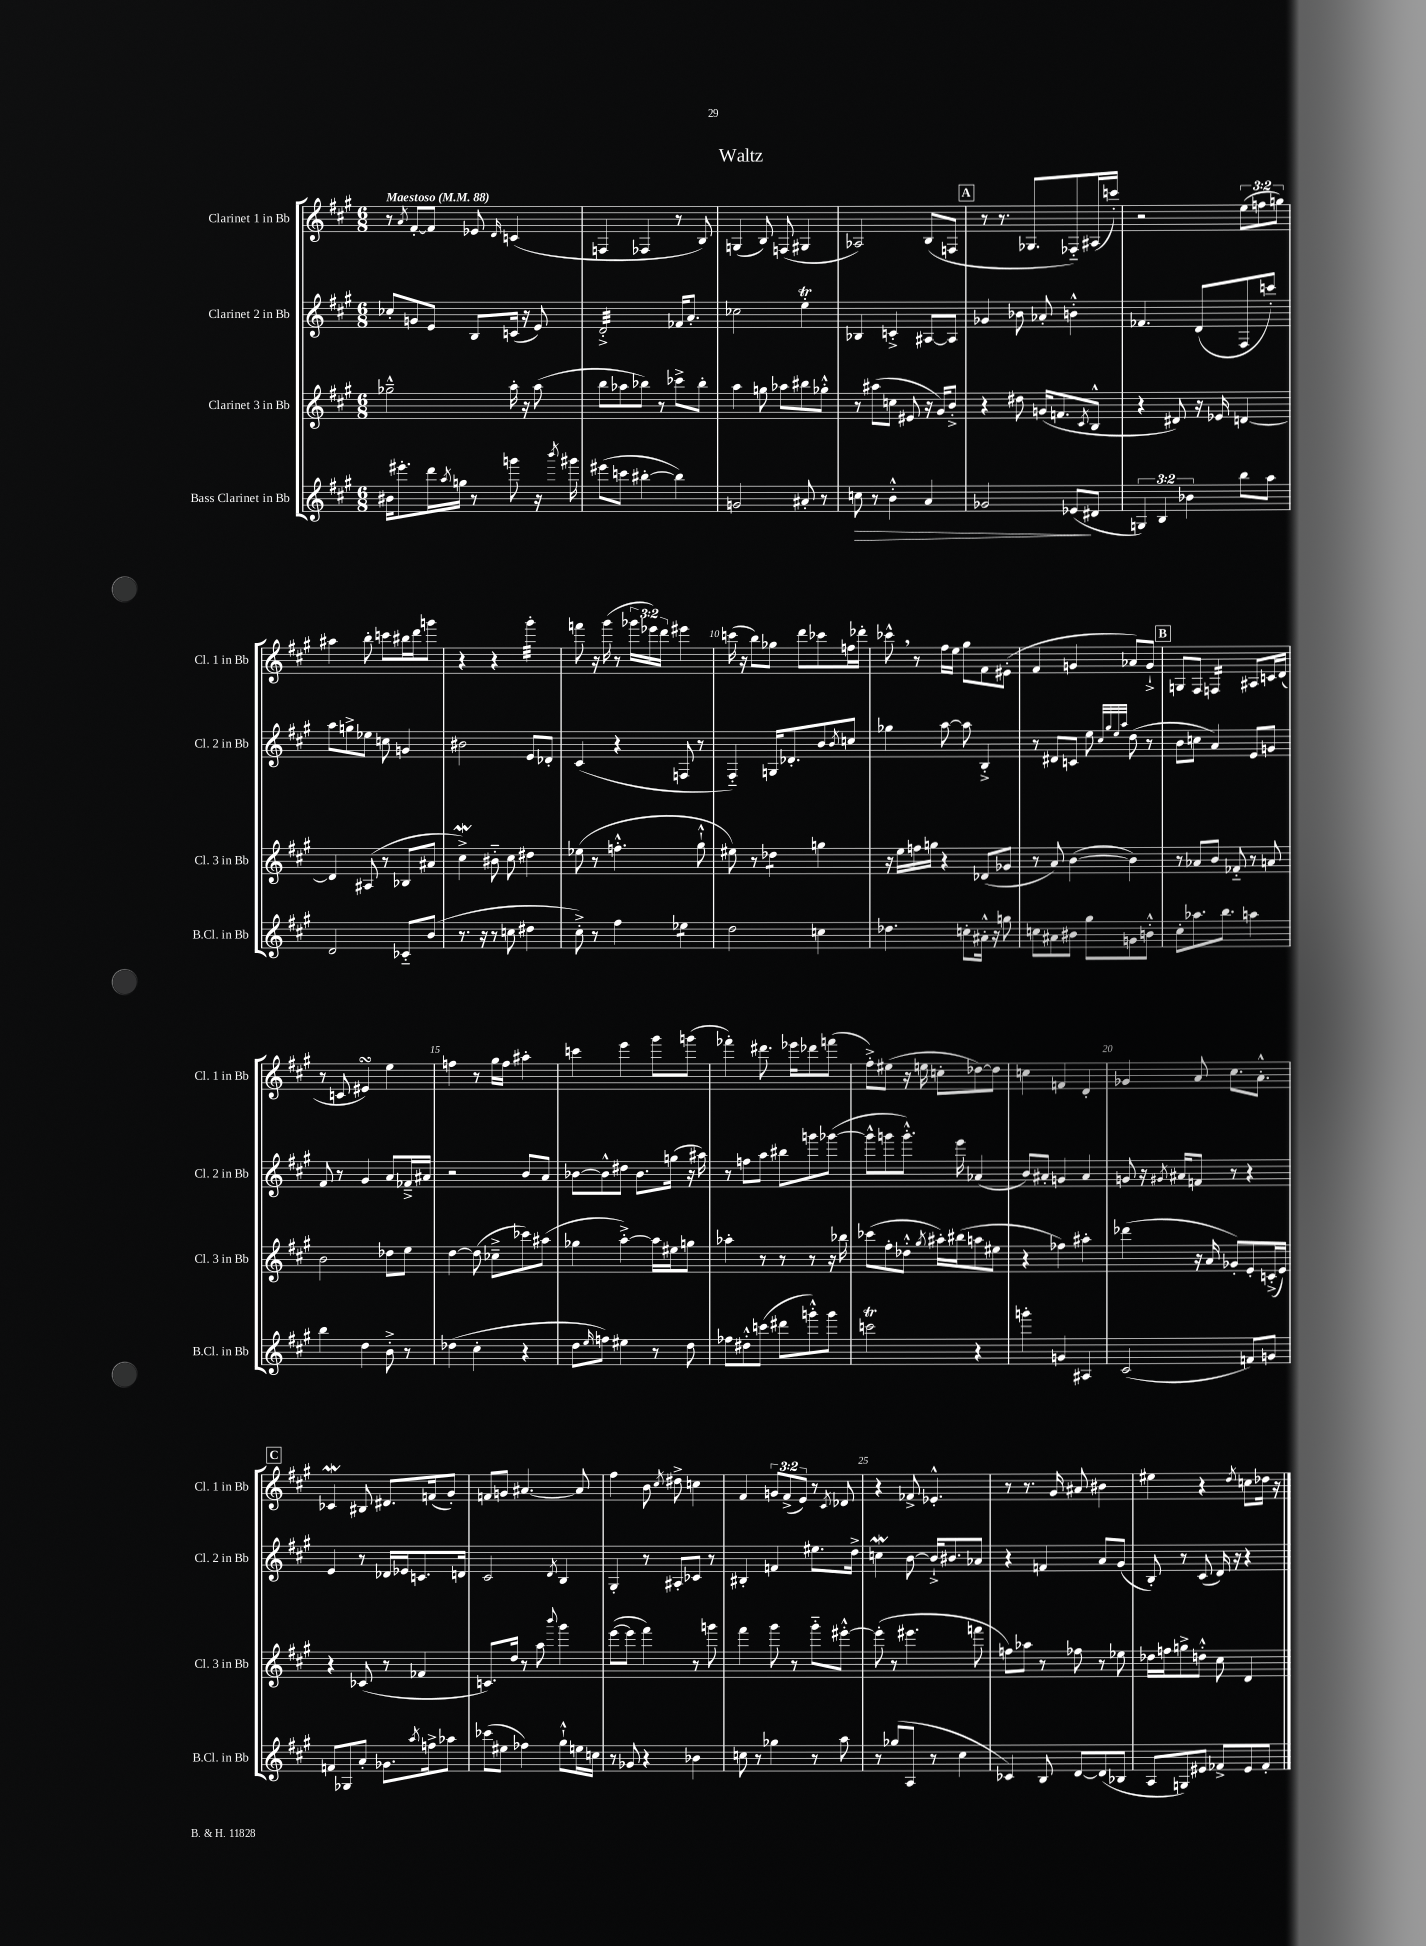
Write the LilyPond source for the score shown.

\header { title = "Waltz" }
<<
\new StaffGroup <<
\new Staff = "s0" \with { instrumentName = "Clarinet 1 in Bb" shortInstrumentName = "Cl. 1 in Bb" } {
    \clef treble \key a \major \numericTimeSignature \time 6/8 \override Staff.TupletNumber.text = #tuplet-number::calc-fraction-text \tempo "Maestoso" 4 = 88
    r8 \acciaccatura { a'8 } fis'8~-. fis'8 ees'8 \grace { d'16 } c'4( |
    f4 fes4 r8 b8) |
    g4( b8) f8( gis4 |
    aes2) b8( f8 |
    \mark \markup { \box "A" } r8 r8. ges8. fes8-_) ais16( c'''16-.) |
    r2 \tuplet 3/2 { e''8( f''8 g''8) } |
    ais''4 b''8-. c'''8 bis''16 d'''16 g'''8 |
    r4 r4 gis'''4:32-. |
    f'''8 r16 gis'''16( r8 \tuplet 3/2 { ges'''16 ees'''16) d'''16 } eis'''4 |
    c'''16( r16 b''8) ges''8 d'''8 ces'''8 f''16 des'''16-. |
    ces'''8-^ \breathe r8 fis''16 e''16 gis''8 fis'8 eis'8-.( |
    fis'4 g'4 aes'8) g'8-!-> |
    \mark \markup { \box "B" } g8 fis8 f4:16 ais8 c'16 d'16( |
    r8 c'8 eis'4\turn) e''4 |
    f''4 r8 gis''16 f''16 ais''4-. |
    c'''4 e'''4 gis'''8 g'''8( |
    fes'''4-.) dis'''8. ees'''16 des'''8 f'''8( |
    fis''8-.->) eis''8( r16 e''16 c''8-. des''8~) des''8 |
    c''4 f'4 d'4-. |
    ges'4 a'8 cis''8. a'8.-.-^ |
    \mark \markup { \box "C" } ces'4\mordent bis8 dis'8. f'16( gis'8-.) |
    f'8 g'8 ais'4.~ ais'8 |
    fis''4 b'8 \acciaccatura { cis''8 } dis''8-> c''4 |
    fis'4 \tuplet 3/2 { g'8 fis'8->( e'8) } r8 \acciaccatura { cis'8 } des'8 |
    r4 fes'8-> ees'4.-.-^ |
    r8 r8. gis'16 ais'8 bis'4 |
    eis''4 r4 \acciaccatura { d''8 } c''8 des''16 r16 \bar "|." |
}
\new Staff = "s1" \with { instrumentName = "Clarinet 2 in Bb" shortInstrumentName = "Cl. 2 in Bb" } {
    \clef treble \key a \major \numericTimeSignature \time 6/8
    ces''8-. g'8 e'8 b8 c'16( r16 e'8) |
    d'2:32-.-> fes'16 a'8.-. |
    ces''2 e''4-.\trill |
    bes4 c'4-.-> ais8~ ais8 |
    \mark \markup { \box "A" } ges'4 bes'8 aes'8-. b'4-.-^ |
    fes'4. d'8( fis8 c'''8-.) |
    a''8 g''8-> ees''8 c''8 g'4 |
    bis'2 e'8 des'8-. |
    cis'4( r4 f8 r8 |
    fis4-_) g16 des'8.-. b'8 \acciaccatura { b'8 } c''8 |
    ges''4 a''8~ a''8 b4-.-> |
    r8 dis'8 c'8 e''8 \grace { cis''32 gis''32 e''32 a''32 } d''8( r8 |
    \mark \markup { \box "B" } b'8 c''8 a'4) e'8 g'8 |
    fis'8 r8 gis'4 a'8 fes'16---> ais'16 |
    r2 b'8 a'8 |
    bes'8~ bes'8-^ dis''8 bes'8. g''16( r16 ais''16) |
    r8 f''8 a''8 bis''8 g'''8 ges'''8~( |
    ges'''8-^ g'''8 g'''8.-.-^) e'''16 aes'4( |
    b'8) ais'8-. g'4 ais'4 |
    g'8 r16 \acciaccatura { gis'8 } ais'16 f'8 r8 r4 |
    \mark \markup { \box "C" } e'4 r8 des'16 ees'16 c'8. d'16 |
    cis'2 \acciaccatura { d'8 } b4 |
    gis4-. r8 ais8-. ces'8 r8 |
    bis4-. f'4 eis''8. d''16-> |
    c''4\mordent b'8~ b'16-!-> bis'8. aes'8 |
    r4 f'4 a'8 gis'8( |
    b8-.) r8 cis'8( d'16) r16 r4 \bar "|." |
}
\new Staff = "s2" \with { instrumentName = "Clarinet 3 in Bb" shortInstrumentName = "Cl. 3 in Bb" } {
    \clef treble \key a \major \numericTimeSignature \time 6/8
    ges''2---^ a''16-. r16 a''8( |
    b''8 aes''8 bes''8) r8 ces'''8-> bes''8-. |
    a''4 g''8 aes''8 bis''8 ges''8-.-^ |
    r8 ais''8( c''8 eis'8 r16 gis'16) b'8-.-> |
    \mark \markup { \box "A" } r4 dis''8 g'16( f'8. \acciaccatura { cis'8 } b8-^ |
    r4 dis'8) r16 ees'16 d'4~ |
    d'4 ais8( r8 bes8 ais'8 |
    cis''4->\mordent) bis'8-_ cis''8 dis''4 |
    ees''8( r8 f''4.-.-^ gis''8-!-^ |
    eis''8) r8 des''4:8 g''4 |
    r16 e''16 f''16 g''16 r4 des'8( ges'8 |
    r8 a'8) b'4~( b'4) |
    \mark \markup { \box "B" } r8 aes'8 b'8 fes'8-_ r8 a'8 |
    b'2 des''8 e''8 |
    d''4~ d''8( ces''8---> ces'''8) ais''8( |
    ges''4 a''4~-.->) a''16 eis''16 g''8 |
    aes''4-. r8 r8 r8 r16 bes''16 |
    ces'''8( fis''8-. des''8-.-^ \acciaccatura { gis''8 } ais''16-.) bis''16( a''8 eis''8 |
    r4 fes''4) ais''4-. |
    des'''4( r16 a'16 ges'8-.) e'8-. c'16-.->( e'16) |
    \mark \markup { \box "C" } r4 ces'8( r8 fes'4 |
    c'8.) d''16 r8 a''8 \appoggiatura { b'''8 } gis'''4 |
    e'''8~( e'''8 fis'''4) r8 g'''8 |
    fis'''4 gis'''8 r8 gis'''8-_ eis'''8~-.-^ |
    eis'''8-.( r8 eis'''4. f'''8 |
    f''8) aes''8 r8 fes''8 r8 ees''8 |
    des''16 f''16 g''8-> d''8-.-^ cis''8 d'4 \bar "|." |
}
\new Staff = "s3" \with { instrumentName = "Bass Clarinet in Bb" shortInstrumentName = "B.Cl. in Bb" } {
    \clef treble \key a \major \numericTimeSignature \time 6/8 \override Staff.TupletNumber.text = #tuplet-number::calc-fraction-text
    bis'16 eis'''8.-. d'''16 \acciaccatura { a''8 } g''16 r8 g'''8 r16 \acciaccatura { b'''8 } gis'''16 |
    eis'''8( c'''8 bis''4~-. bis''4) |
    g'2 ais'8-. r8 |
    c''8\> r8 b'4-.-^ a'4 |
    \mark \markup { \box "A" } ges'2 ees'8\!( dis'8 |
    \tuplet 3/2 { g4) b4 bes'4 } b''8 a''8 |
    d'2 ces'8-_ b'8( |
    r8. r16 r8 c''8 dis''4 |
    cis''8-.->) r8 fis''4 ees''4:8 |
    d''2 c''4 |
    des''4. c''8-. ais'16-.-^ r16 g''8 |
    c''8 ais'8 bis'8 gis''8 g'8 b'8-.-^ |
    \mark \markup { \box "B" } cis''8-. aes''8. b''8. a''4 |
    b''4 d''4 b'8-.-> r8 |
    des''4( cis''4-. r4 |
    d''8 \grace { e''16 } f''8) eis''4 r8 d''8 |
    fes''8 dis''8-.-^ c'''8( dis'''8 g'''8-.-^) g'''8 |
    c'''2\trill r4 |
    g'''4-. g'4 ais4 |
    cis'2( f'8) g'8 |
    \mark \markup { \box "C" } f'8 ges8 a'8-. ges'8. \acciaccatura { a''8 } f''16-> aes''8 |
    ces'''8( eis''8 fes''4) gis''8-!-^ e''16 c''16 |
    r8 ges'8 r4 bes'4 |
    c''8 r8 ges''4 r8 a''8 |
    r8 ges''8( a8 r8 cis''4 |
    ces'4) b8 d'8~ d'8( bes8 |
    a8 g8) eis'8 fes'8-> eis'8 fes'8-. \bar "|." |
}
>>
>>
\layout { \context { \Score \override BarNumber.break-visibility = ##(#f #t #t) barNumberVisibility = #(every-nth-bar-number-visible 5) } }
